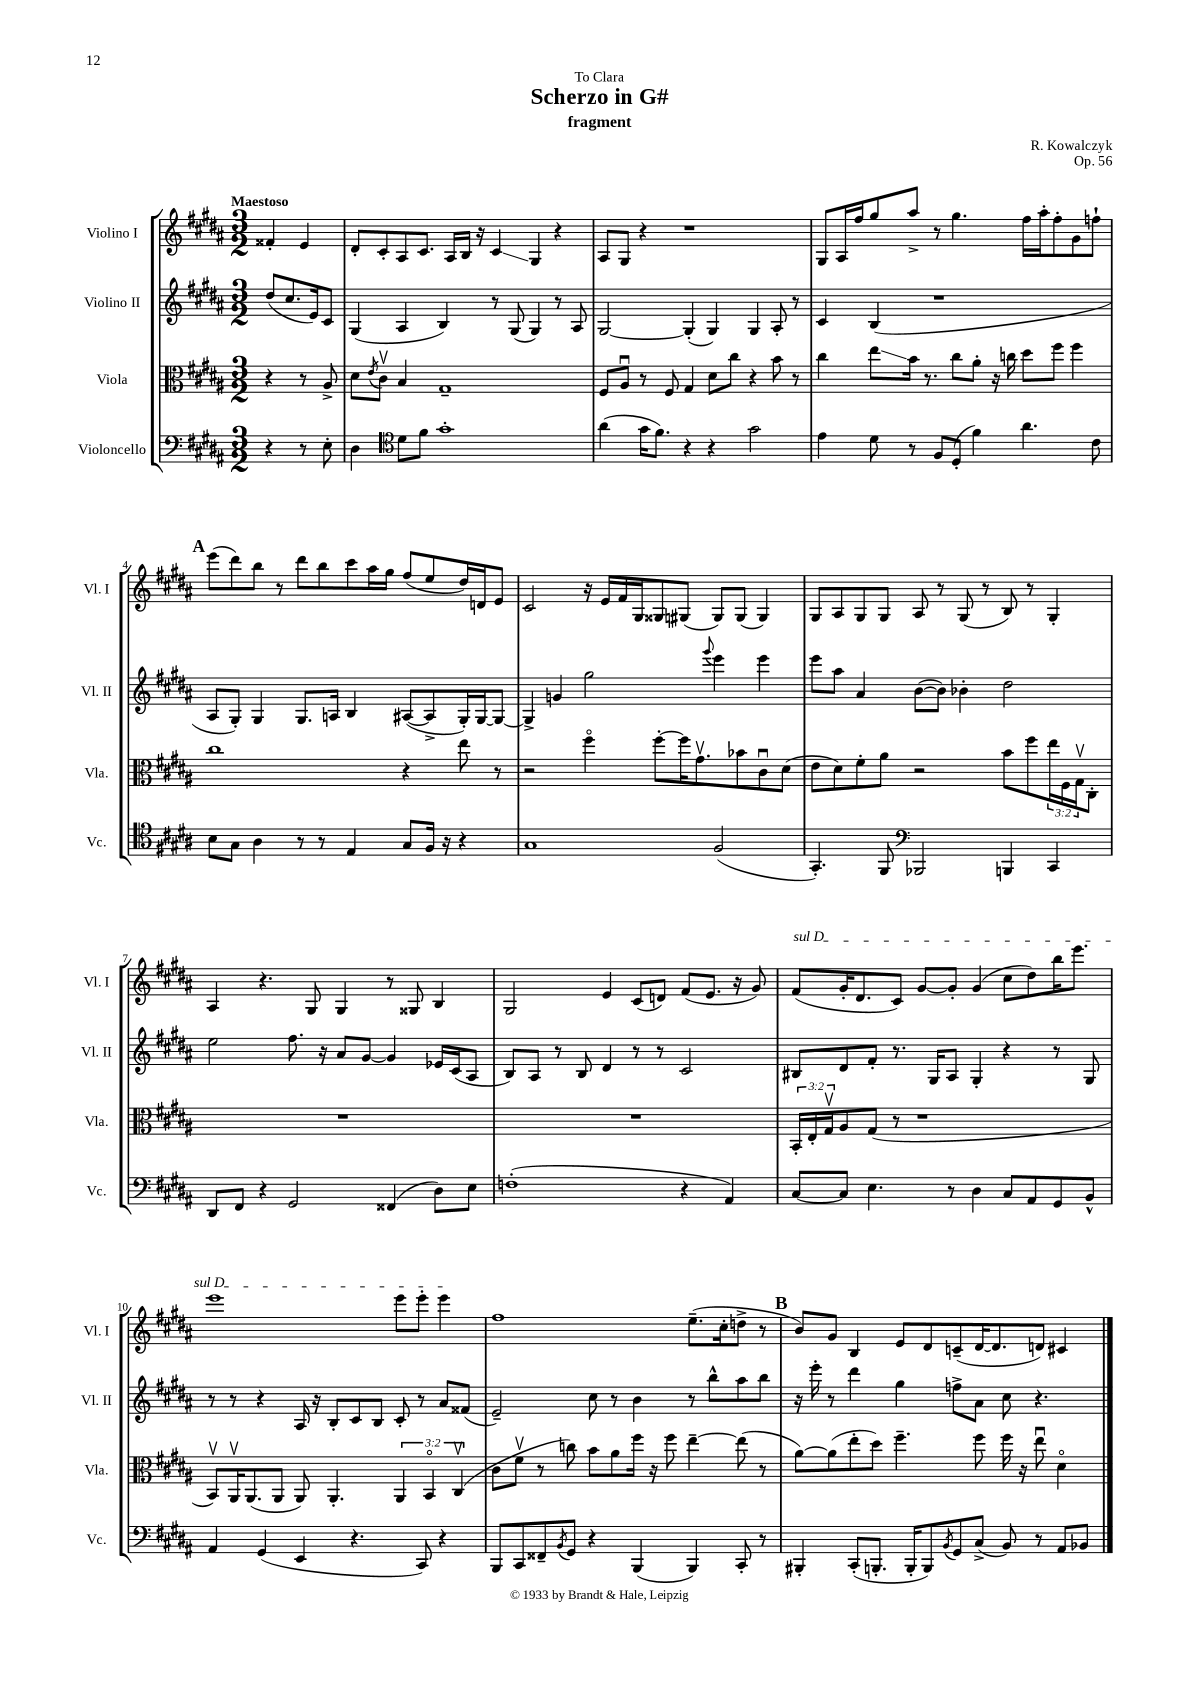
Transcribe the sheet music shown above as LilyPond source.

\header { title = "Scherzo in G#" composer = "R. Kowalczyk" subtitle = "fragment" dedication = "To Clara" opus = "Op. 56" }
<<
\new StaffGroup <<
\new Staff = "s0" \with { instrumentName = "Violino I" shortInstrumentName = "Vl. I" } {
    \clef treble \key b \major \numericTimeSignature \time 3/2 \partial 2 \tempo "Maestoso"
    fisis'4-. e'4 |
    dis'8-. cis'8-. ais8 cis'8. ais16 b16 r16 cis'4\glissando gis4 r4 |
    ais8 gis8 r4 r1 |
    gis8 ais16 fis''16 gis''8 ais''8-> r8 gis''4. fis''16 ais''16-. fis''8-. gis'8 f''8-! |
    \mark \markup { \bold "A" } e'''8( dis'''8) b''8 r8 dis'''8 b''8 cis'''8 ais''16 gis''16 fis''8( e''8 dis''16) d'16 e'8 |
    cis'2 r16 e'16 fis'16 gis16 gisis8 gis8( gis8) gis8( gis4) |
    gis8 ais8 gis8 gis8 ais8 r8 gis8( r8 b8) r8 gis4-. |
    ais4 r4. gis8 gis4 r8 gisis8 b4 |
    gis2 e'4 cis'8( d'8) fis'8( e'8. r16 gis'8) |
    \once \override TextSpanner.bound-details.left.text = \markup { \italic "sul D" } fis'8\startTextSpan( gis'16-. dis'8. cis'8) gis'8~ gis'8-. gis'4( cis''8 dis''8) b''16 e'''8. |
    e'''1 e'''8 e'''8-. e'''4\stopTextSpan |
    fis''1 e''8.--( cis''16-. d''8-> r8 |
    \mark \markup { \bold "B" } b'8) gis'8 b4 e'8 dis'8 c'8--( dis'16~ dis'8. d'8) cis'4 \bar "|." |
}
\new Staff = "s1" \with { instrumentName = "Violino II" shortInstrumentName = "Vl. II" } {
    \clef treble \key b \major \numericTimeSignature \time 3/2 \partial 2
    dis''8( cis''8. e'16) cis'8 |
    gis4( ais4 b4) r8 gis8( gis4) r8 ais8 |
    gis2~ gis4-.( gis4) gis4 ais8-. r8 |
    cis'4 b4( r1 |
    \mark \markup { \bold "A" } ais8 gis8-.) gis4 gis8. a16 b4 ais8~( ais8-> gis16-.) gis16~ gis8~ |
    gis4-> g'4 gis''2 \appoggiatura { gis'''8 } e'''4 e'''4 |
    e'''8 ais''8 ais'4 b'8~( b'8) bes'4-. dis''2 |
    e''2 fis''8. r16 ais'8 gis'8~ gis'4 ees'16 cis'16( ais8 |
    b8) ais8 r8 b8 dis'4 r8 r8 cis'2 |
    bis8 dis'8 fis'8-. r8. gis16 ais8 gis4-. r4 r8 gis8 |
    r8 r8 r4 ais16 r16 b8-. cis'8 b8 cis'8-. r8 ais'8 fisis'8( |
    e'2--) cis''8 r8 b'4 r8 b''8-^ ais''8 b''8 |
    \mark \markup { \bold "B" } r16 e'''16-. r8 dis'''4 gis''4 f''8-> ais'8 cis''8 r4. \bar "|." |
}
\new Staff = "s2" \with { instrumentName = "Viola" shortInstrumentName = "Vla." } {
    \clef alto \key b \major \numericTimeSignature \time 3/2 \override Staff.TupletNumber.text = #tuplet-number::calc-fraction-text \partial 2
    r4 r8 ais8-> |
    dis'8 \acciaccatura { e'8 } cis'8\upbow b4 gis1-- |
    fis8 ais8\downbow r8 fis8 gis4 dis'8 cis''8 r4 b'8 r8 |
    cis''4 e''8\glissando b'16 r8. cis''8 ais'8-. r16 c''16 dis''8 fis''8 fis''4 |
    \mark \markup { \bold "A" } cis''1 r4 e''8 r8 |
    r2 fis''4\flageolet fis''8~-. fis''16 gis'8.\upbow bes'8 cis'8\downbow dis'8( |
    e'8 dis'8) fis'8-. ais'8 r2 b'8 fis''8 \tuplet 3/2 { e''16 fis16 gis16\upbow } cis8-. |
    R1. |
    R1. |
    \tuplet 3/2 { b,16-. e16-. gis16\upbow } ais8 gis8( r8 r1 |
    b,8\upbow) ais,16\upbow ais,8.( ais,8 ais,8) ais,4.-. \tuplet 3/2 { ais,4 b,4\flageolet cis4\upbow( } |
    cis'8 fis'8\upbow r8 c''8) b'8 ais'8 fis''16 r16 fis''8 e''4~-- e''8( r8 |
    \mark \markup { \bold "B" } ais'8~) ais'8( e''8-. dis''8) fis''4.-- fis''8 fis''16 r16 e''8\downbow dis'4\flageolet \bar "|." |
}
\new Staff = "s3" \with { instrumentName = "Violoncello" shortInstrumentName = "Vc." } {
    \clef bass \key b \major \numericTimeSignature \time 3/2 \partial 2
    r4 r8 e8-. |
    dis4 \clef tenor dis'8 fis'8 gis'1-. |
    ais'4( gis'16 fis'8.) r4 r4 gis'2 |
    e'4 dis'8 r8 fis8 dis8-.( fis'4) ais'4. cis'8 |
    \mark \markup { \bold "A" } b8 gis8 ais4 r8 r8 e4 gis8 fis16 r16 r4 |
    gis1 fis2( |
    gis,4.-.) fis,8 \clef bass bes,,2 b,,4 cis,4 |
    dis,8 fis,8 r4 gis,2 fisis,4( dis8) e8 |
    f1-.( r4 ais,4) |
    cis8~ cis8 e4. r8 dis4 cis8 ais,8 gis,8 b,8-^ |
    ais,4 gis,4( e,4 r4. cis,8) r4 |
    b,,8 cis,8 fisis,8-- \acciaccatura { b,8 } gis,8 r4 b,,4( b,,4) cis,8-. r8 |
    \mark \markup { \bold "B" } bis,,4-. cis,8-.( b,,8.-. b,,16-. b,,8) \acciaccatura { b,8 } gis,8 cis8->( b,8) r8 ais,8 bes,8 \bar "|." |
}
>>
>>
